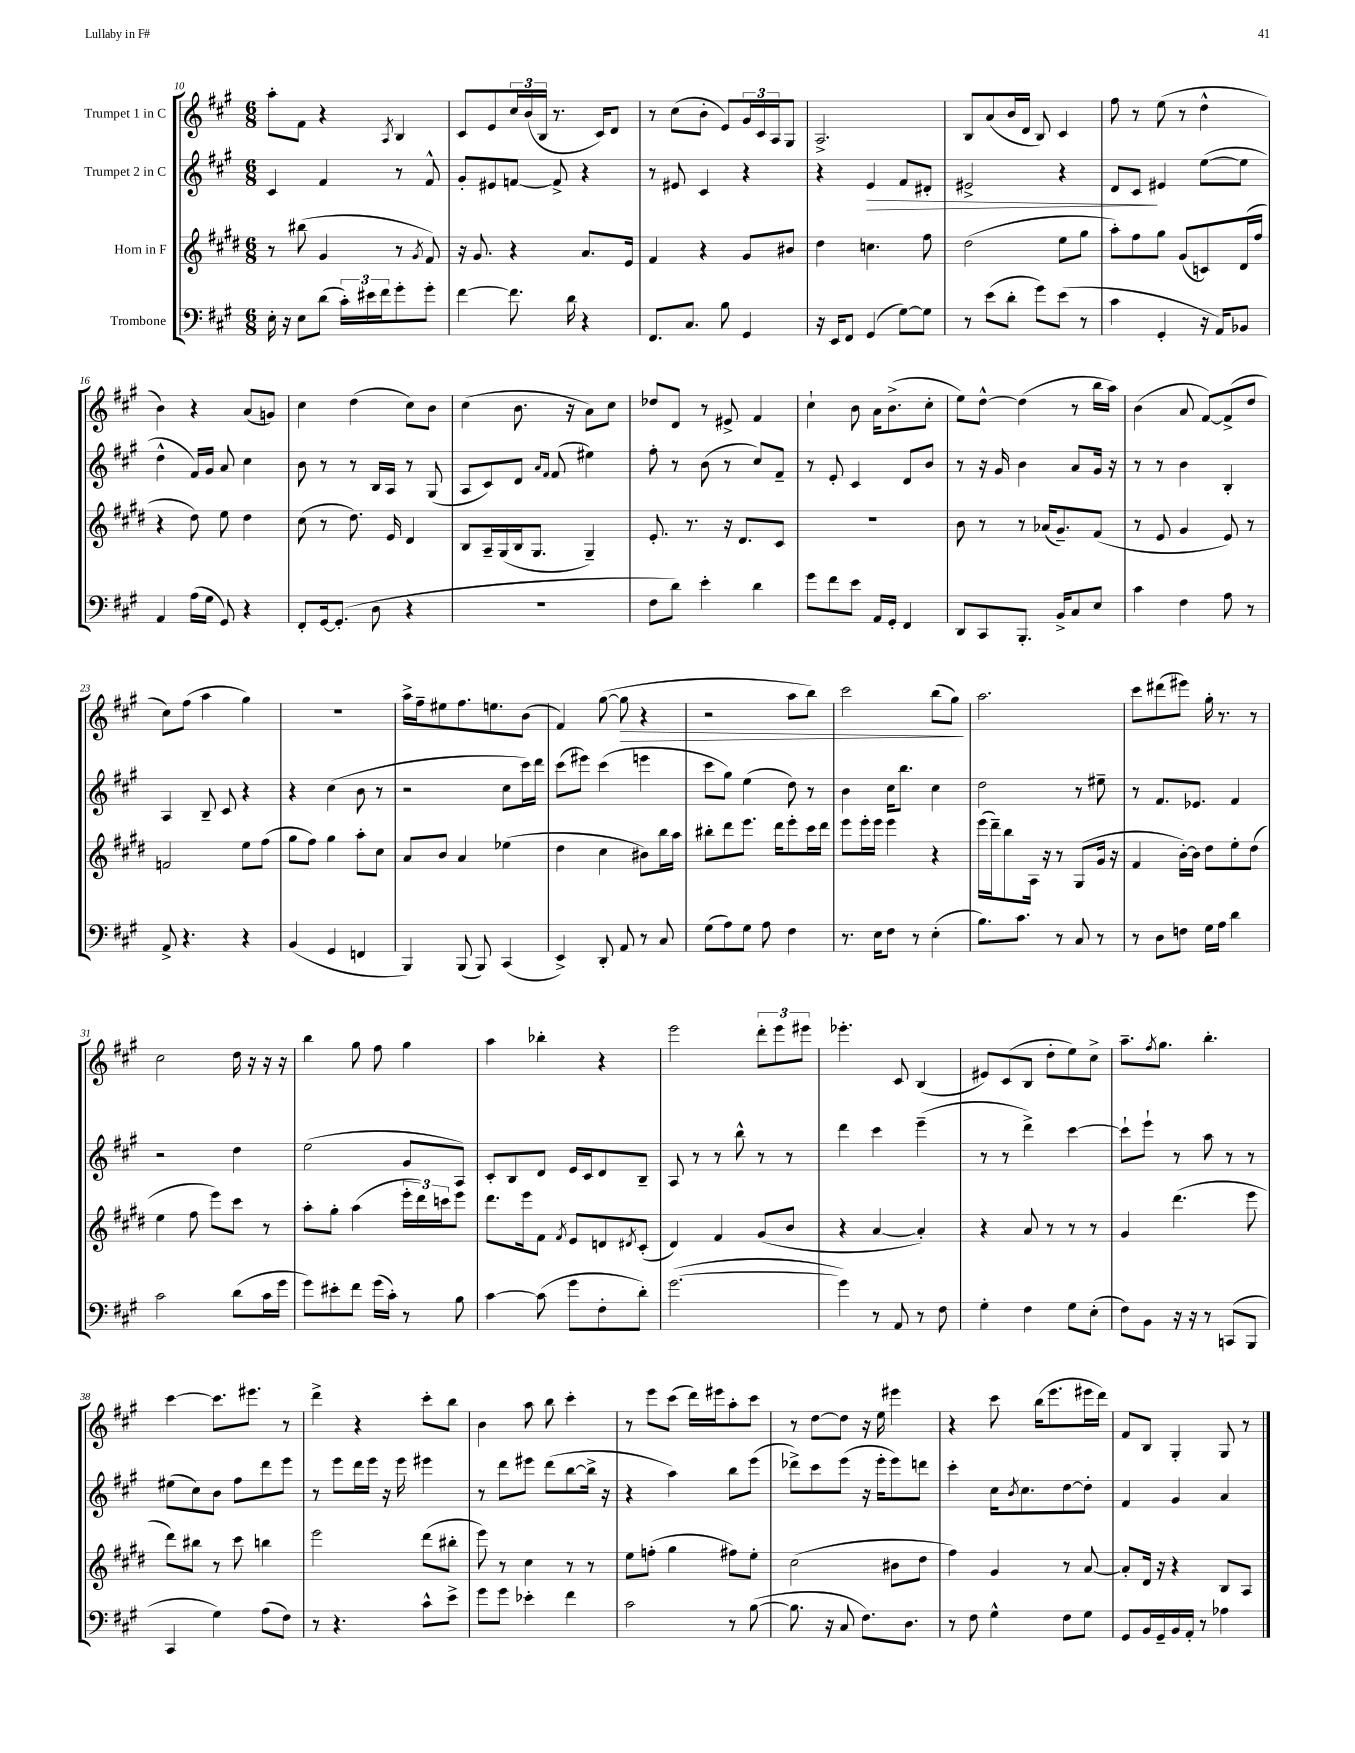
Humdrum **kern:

**kern	**kern	**kern	**kern
*staff4	*staff3	*staff2	*staff1
*clefF4	*clefG2	*clefG2	*clefG2
*k[f#c#g#]	*k[f#c#g#d#]	*k[f#c#g#]	*k[f#c#g#]
*M6/8	*M6/8	*M6/8	*M6/8
16E'\	8r	4c#/	8aa'\L
16r	.	.	.
8E\L	(8bb#\	.	8f#\J
(8d\J	4g#/	4f#/	4r
24c#'\LL)	.	.	.
24e#\	.	.	.
24f#\J	.	.	.
.	.	.	8qA/
8g#'\	8r	8r	4B/
.	8qg#/	.	.
8g#'\J	8f#/)	8f#^^/	.
=	=	=	=
[4f#\	16r	8g#'/L	8c#/L
.	8.g#/	.	.
.	.	8e#/	8e/
8.f#\]	4r	[8f/J	24cc#/L
.	.	.	(24b/
.	.	.	24B/JJ
.	.	8f^/]	8.r
16d\	.	.	.
4r	8.a/L	4r	.
.	.	.	16c#/LK)
.	.	.	8d/J
.	16e/Jk	.	.
=	=	=	=
8.FF#/L	4f#/	8r	8r
.	.	8e#/	(8cc#\L
8.C#/J	.	.	.
.	4r	4c#/	8b'\J
8B\	.	.	8e/L)
4GG#/	8g#/L	4r	24g#/L
.	.	.	24c#/
.	.	.	24A/J
.	8b#/J	.	8G#/J
=	=	=	=
16r	4dd#\	4r	2.A^/
16EE/LK	.	.	.
8FF#/J	.	.	.
(4GG#/	4.cc\	4e/	.
[8G#\L)	.	8f#/L	.
8G#\]J	8ff#\	8d#'/J	.
=	=	=	=
8r	(2dd#\	2e#^/	8B/L
(8e\L	.	.	(8a/
8d'\J	.	.	16b/L
.	.	.	16d/JJ
8g#\L)	.	.	8B/)
(8e\J	8ee\L	4r	4c#/
8r	8gg#\J	.	.
=	=	=	=
4c#\	8aa'\L)	8d/L	8ff#\
.	8ff#\	8c#/J	8r
4GG#'/	8gg#\J	4e#/	(8ee\
.	(8g#/L	.	8r
16r	8c/)	([8ee\L	4dd^^\
16AA/LK)	.	.	.
8BB-/J	(16d#/L	8ee\]J	.
.	16ff#/JJ	.	.
=	=	=	=
4AA/	4r	4dd^^\	4b\)
(16A\LL	8dd#\)	16f#/LL)	4r
16G#\JJ	.	16g#/JJ	.
8GG#/)	8ee\	8a/	.
4r	4dd#\	4cc#\	(8a/L
.	.	.	8g/J)
=	=	=	=
8FF#'/L	(8cc#\	8b\	4cc#\
[16GG#/k	8r	8r	.
(8.GG#'/]J	.	.	.
.	8.dd#\)	8r	(4dd\
8D\	.	16B/LL	.
.	16e/	16A/JJ	.
4r	4d#/	8r	8cc#\L)
.	.	(8G#/	8b\J
=	=	=	=
2.r	8B/L	8A/L	(4cc#\
.	16A~/L	8c#/)	.
.	(16G#/	.	.
.	16B/J	8d/J	8.b\
.	8.G#/J	.	.
.	.	16qqa/LL	.
.	.	16qqf#/JJ	.
.	.	(8f#/	.
.	.	.	16r
.	4G#~/)	4ee#\)	8a\L)
.	.	.	8cc#\J
=	=	=	=
8F#\L	8.e'/	8ff#'\	8dd-/L
8d\J)	.	8r	8d/J
.	8.r	.	.
4e'\	.	(8b\	8r
.	16r	8r	8e#^/
.	8.d#/L	.	.
4d\	.	8cc#/L)	4f#/
.	8c#/J	8f#~/J	.
=	=	=	=
8g#\L	2.r	8r	4cc#`\
8f#\	.	8e'/	.
8e\J	.	4c#/	8b\
16AA/LL	.	.	16a\LK
16GG#'/JJ	.	.	(8.b^\
4FF#/	.	8d/L	.
.	.	8b/J	8cc#'\J
=	=	=	=
8DD/L	8b\	8r	8ee\L)
8CC#/	8r	16r	[8dd^^\J
.	.	16g#/	.
8.BBB'/J	8r	4b\	(4dd\]
.	(16a-/LK	.	.
16BB^/LK	8.g#~/)	.	.
8C#/	.	8a/L	8r
8E/J	(8f#/J	16g#/Jk	16bb\LL
.	.	16r	16aa\JJ)
=	=	=	=
4c#\	8r	8r	(4b\
.	8e/	8r	.
4F#\	4g#/	4b\	8a/
.	.	.	[8f#/L)
8A\	8e/)	4B'/	(8f#^/]
8r	8r	.	8dd/J
=	=	=	=
8AA^/	2f/	4A/	8cc#\L)
4.r	.	.	(8ff#\J
.	.	8B~/	4aa\
.	.	8c#/	.
4r	8ee\L	4r	4gg#\)
.	(8ff#\J	.	.
=	=	=	=
(4BB/	8gg#\L	4r	2.r
.	8ff#\J)	.	.
4GG#/	4gg#\	(4cc#\	.
4FF/	8aa'\L	8b\	.
.	8cc#\J	8r	.
=	=	=	=
4BBB/)	8a/L	2r	16aa^\LL
.	.	.	16ff#~\J
.	8b/J	.	8ee#\
(8BBB/	4a/	.	8.ff#\
8BBB/)	.	.	.
.	.	.	8.ee\
(4CC#/	(4ee-\	8cc#\L	.
.	.	16ccc#\L)	(8b\J
.	.	16ddd\JJ	.
=	=	=	=
4EE^/)	4dd#\	(8ccc#\L	4f#/)
.	.	8eee#\J)	.
8DD'/	4cc#\	(4ccc#\	([8gg#\
8AA/	.	.	8gg#\]
8r	8b#\L)	4eee\	4r
8C#/	16bb\L	.	.
.	16aa\JJ	.	.
=	=	=	=
(8G#\L	8bb#'\L	8ccc#\L	2r
8A\)	8ddd#\	8gg#\J)	.
8G#\J	8.eee\J	(4ee\	.
8A\	.	.	.
.	16ddd#\LK	.	.
4F#\	8eee'\	8dd\)	8aa\L
.	16ccc#\L	8r	8bb\J)
.	16ddd#\JJ	.	.
=	=	=	=
8.r	8eee\L	4b\	2ccc#\
.	16eee'\L	.	.
16E\LK	16eee\JJ	.	.
8F#\J	4eee\	16cc#\LK	.
.	.	8.bb\J	.
8r	.	.	.
(4E'\	4r	4cc#\	(8bb\L
.	.	.	8gg#\J)
=	=	=	=
8.B\L)	(16eee\LL	2dd\	2.aa\
.	16ddd#~\J)	.	.
.	8bb\	.	.
8.c#\J	.	.	.
.	16A\Jk	.	.
.	16r	.	.
8r	8r	.	.
8C#/	(8G#/L	8r	.
8r	16g#/Jk	8ee#~\	.
.	16r	.	.
=	=	=	=
8r	4f#/	8r	8ccc#\L
8D\L	.	8.f#/L	(8ddd#\
8F\J	[16b'\LL)	.	8eee#\J)
.	16b\]JJ	8.e-/J	.
16G#\LL	8dd#\L	.	16gg#'\
16A\JJ	.	.	8.r
4d\	8ee'\	4f#/	.
.	(8dd#\J	.	8r
=	=	=	=
2c#\	4ee\	2r	2cc#\
.	8ff#\	.	.
.	8eee\L)	.	.
(8d\L	8ccc#\J	4dd\	16dd\
.	.	.	16r
16c#\L	8r	.	16r
16g#\JJ	.	.	16r
=	=	=	=
8g#\L)	8aa'\L	(2ee\	4bb\
8e#'\	8gg#'\J	.	.
8f#\J	(4aa\	.	8gg#\
(16g#\LL	.	.	8ff#\
16c#'\JJ)	.	.	.
8r	24eee'\LL	8g#/L	4gg#\
.	24ddd#\)	.	.
.	24ccc\J	.	.
8B\	8eee\J	8A/J)	.
=	=	=	=
[4c#\	8.ddd#\L	8c#'/L	4aa\
.	.	8B/	.
.	16eee\k	.	.
(8c#\]	8f#\J	8d/J	4bb-'\
.	8qf#/	.	.
8g#\L	8e/L	16e/LL	.
.	.	16c#/J	.
8F#'\	8d/	8d/	4r
.	8qd#/	.	.
8d'\J)	(8c#'/J	8B~/J	.
=	=	=	=
([2.g#\	4d#/)	8A/	2eee\
.	.	8r	.
.	4f#/	8r	.
.	.	8bb^^\	.
.	(8g#/L	8r	12ddd'\L
.	.	.	12eee\
.	8b/J	8r	.
.	.	.	12eee#\J
=	=	=	=
4g#\])	4r	4ddd\	4.eee-'\
8r	[4a/	4ccc#\	.
8AA/	.	.	8c#/
8r	4a'/])	(4eee~\	(4B/
8F#\	.	.	.
=	=	=	=
4G#'\	4r	8r	8e#/L)
.	.	8r	(8c#/
4F#\	8a/	4ddd^\)	8B/J
.	8r	.	8dd'\L
8G#\L	8r	[4ccc#\	8ee\)
(8E'\J	8r	.	8cc#^\J
=	=	=	=
8F#\L)	4g#/	8ccc#`\]L	8.aa~\L
8BB\J	.	8eee`\J	.
.	.	.	8qff#/
.	.	.	8.gg#\J
16r	(4.ddd#\	8r	.
16r	.	.	.
8r	.	8aa\	4.bb'\
(8CC/L	.	8r	.
8BBB/J	8eee\	8r	.
=	=	=	=
4CC#/	8ddd#\L)	(8ee#\L	[4ccc#\
.	8bb#\J	8cc#\)	.
4G#\)	8r	8b\J	8.ccc#\]L
.	8ccc#\	8ff#\L	.
.	.	.	8.eee#\J
(8A\L	4bb\	8ddd\	.
8F#\J)	.	8eee\J	8r
=	=	=	=
8r	2eee\	8r	4ddd^\
4.r	.	8eee\L	.
.	.	16ddd\L	4r
.	.	16eee\JJ	.
.	.	16r	.
.	.	16eee\	.
8c#^^\L	(8ddd#\L	4eee#\	8ccc#'\L
8e^\J	8bb#'\J	.	8bb\J
=	=	=	=
8g#\L	8eee\)	8r	4b\
8g#\J	8r	8ddd\L	.
4e-'\	4cc#\	8eee#\J	8aa\
.	.	(8ddd\L	8bb\
4f#\	8r	[8bb\	4ccc#'\
.	8r	16bb^\]Jk	.
.	.	16r	.
=	=	=	=
2c#\	8ee\L	4r	8r
.	(8ff'\J	.	8eee\L
.	4gg#\	4aa\)	(8ccc#\J
.	.	.	16ddd\LL)
.	.	.	16eee#\J
8r	8ff#\L)	8bb\L	8aa'\
([8B\	8ee'\J	(8eee\J	8ccc#\J
=	=	=	=
8.B\]	(2cc#\	8ddd-^\L)	8r
.	.	8ccc#\	[8dd\L
16r	.	.	.
8C#/	.	(8eee\J	8dd\]J
8.F#\L)	.	16r	16r
.	.	16eee'\LK	16ee\
.	8b#\L	8eee\)	4eee#\
8.D\J	.	.	.
.	8dd#\J	8ddd\J	.
=	=	=	=
8r	4ff#\)	4ccc#'\	4r
8F#\	.	.	.
4G#^^\	4g#/	16cc#\LK	8ccc#\
.	.	8qb/	.
.	.	8.cc#\	.
.	.	.	(16bb\LK
.	.	.	8.eee\
8F#\L	8r	[8dd\	.
8G#\J	[8a/	8dd'\]J	16eee#\L
.	.	.	16ddd\JJ)
=	=	=	=
8GG#/L	8a'/]L	4f#/	8f#/L
16BB/L	16d#/Jk	.	8B/J
16GG#~/	16r	.	.
16BB/	4r	4g#/	4G#'/
16AA'/JJ	.	.	.
8r	.	.	.
4A-\	8B/L	4a/	8G#/
.	8A/J	.	8r
==	==	==	==
*-	*-	*-	*-
